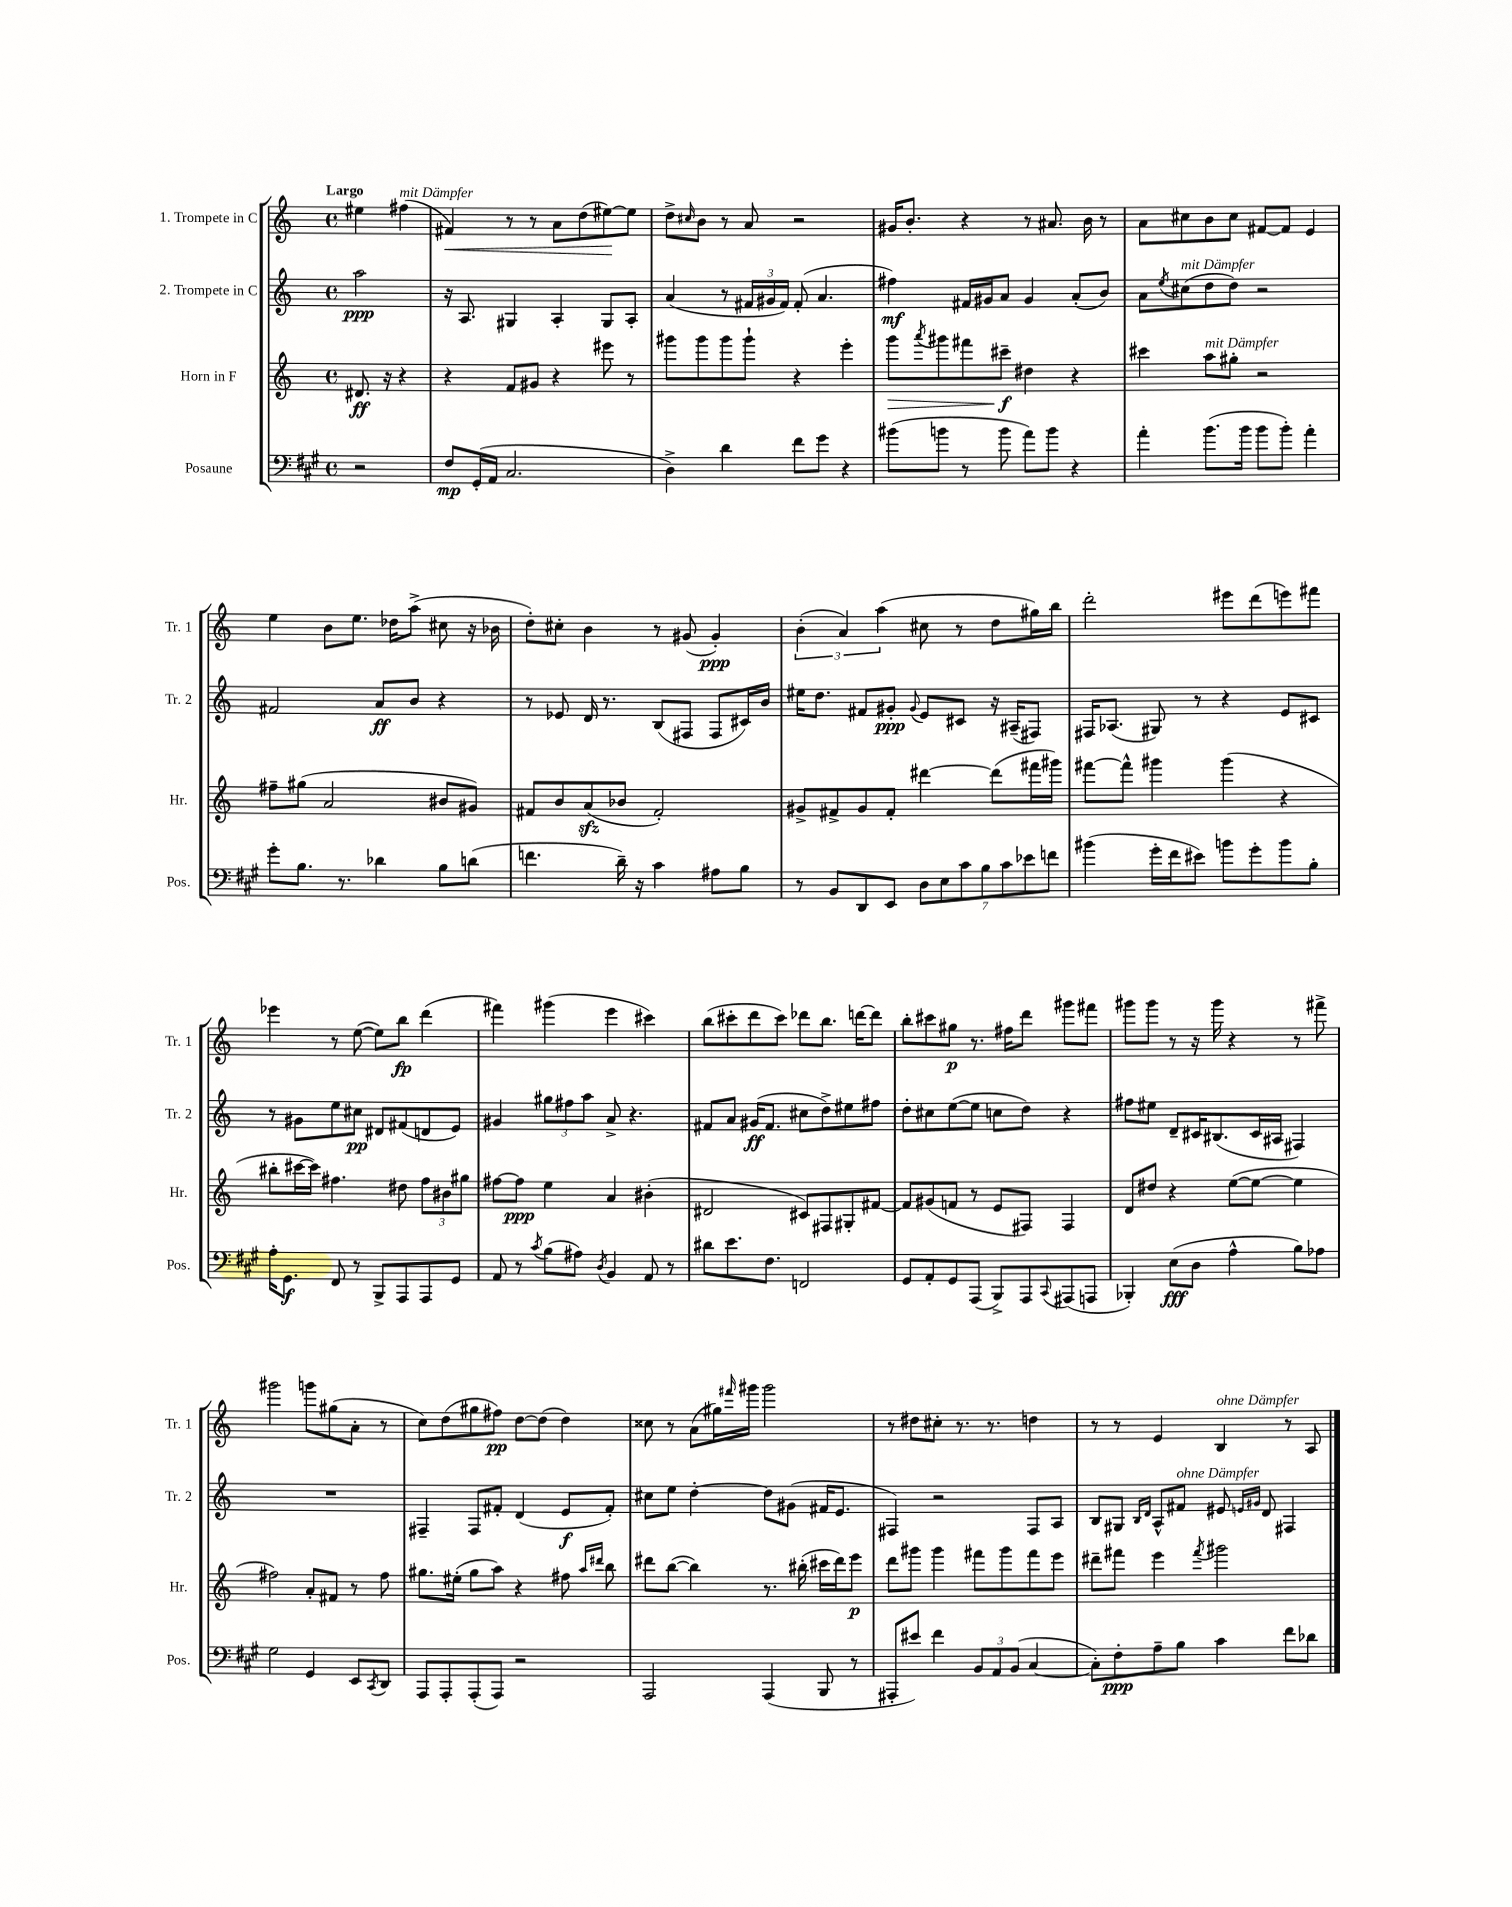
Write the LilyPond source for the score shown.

<<
\new StaffGroup <<
\new Staff = "s0" \with { instrumentName = "1. Trompete in C" shortInstrumentName = "Tr. 1" } {
    \clef treble \key c \major \defaultTimeSignature \time 4/4 \partial 2 \tempo "Largo"
    eis''4 fis''4^\markup { \italic "mit Dämpfer" }( |
    fis'4\<) r8 r8 a'8 d''8( eis''8~\!) eis''8 |
    d''8-> \grace { cis''16 } b'8 r8 a'8 r2 |
    gis'16 b'8.-. r4 r8 ais'8. b'16 r8 |
    a'8 cis''8 b'8 cis''8 fis'8~ fis'8 e'4 |
    e''4 b'8 e''8. des''16 a''8->( cis''8 r16 bes'16 |
    d''8-.) cis''8-. b'4 r8 gis'8( gis'4-.\ppp) |
    \tuplet 3/2 { b'4-.( a'4) a''4( } cis''8 r8 d''8 gis''16) b''16 |
    d'''2-. eis'''8 d'''8( e'''8) fis'''8 |
    ees'''4 r8 e''8~( e''8) b''8\fp d'''4( |
    fis'''4) gis'''4( e'''4 cis'''4) |
    b''8( cis'''8-. d'''8 cis'''8) des'''8 b''8. d'''16~ d'''8 |
    b''8-. cis'''8 gis''8\p r8. fis''16 d'''8 gis'''8 fis'''8 |
    gis'''8 gis'''8 r8 r16 gis'''16 r4 r8 fis'''8-> |
    gis'''2 g'''8 gis''8( a'8-. r8 |
    c''8) d''8( gis''8 fis''8\pp) d''8~ d''8( d''4) |
    cisis''8 r8 a'8( gis''16) \grace { fis'''16 } gis'''16 gis'''2 |
    r8 dis''8 cis''8-. r8. r8. d''4 |
    r8 r8 e'4 b4^\markup { \italic "ohne Dämpfer" } r8 a8 \bar "|." |
}
\new Staff = "s1" \with { instrumentName = "2. Trompete in C" shortInstrumentName = "Tr. 2" } {
    \clef treble \key c \major \defaultTimeSignature \time 4/4 \partial 2
    a''2\ppp |
    r16 a8. gis4 a4-. gis8 a8-. |
    a'4( r8 \tuplet 3/2 { fis'16 gis'16 fis'16) } fis'8-.( a'4. |
    fis''4\mf) fis'16 gis'16 a'8 gis'4 a'8-.( b'8) |
    a'8 \acciaccatura { e''8 } cis''8^\markup { \italic "mit Dämpfer" }( d''8 d''8) r2 |
    fis'2 a'8\ff b'8 r4 |
    r8 ees'8 d'16 r8. b8( fis8 fis8 cis'16) b'16 |
    eis''16 d''8. fis'8 gis'8-.\ppp \appoggiatura { gis'8 } e'8 cis'8 r16 ais16--( fis8) |
    fis16 aes8.( gis8) r8 r4 e'8 cis'8 |
    r8 gis'8 e''8 cis''8\pp dis'8 fis'8( d'8 e'8) |
    gis'4 \tuplet 3/2 { gis''8 fis''8 a''8 } a'8-> r4. |
    fis'8 a'8 gis'16\ff( fis'8. cis''8 d''8->) eis''8 fis''8 |
    d''8-. cis''8 e''8~( e''8 c''8 d''8) r4 |
    fis''8 eis''8 d'8-- cis'16 bis8.( cis'16 ais16 fis4) |
    R1 |
    fis4-- fis8 fis'8-. d'4( e'8\f fis'8-.) |
    cis''8 e''8 d''4~-. d''8 gis'8( fis'16 e'8. |
    fis4) r2 fis8 a8 |
    b8 gis8 \grace { b16 d'16 } a8-^ fis'8^\markup { \italic "ohne Dämpfer" } eis'8 \grace { e'16 gis'16 } d'8 fis4 \bar "|." |
}
\new Staff = "s2" \with { instrumentName = "Horn in F" shortInstrumentName = "Hr." } {
    \clef treble \key c \major \defaultTimeSignature \time 4/4 \partial 2
    dis'8.\ff r16 r4 |
    r4 f'8 gis'8 r4 eis'''8 r8 |
    gis'''8 gis'''8 gis'''8 gis'''8-! r4 e'''4-. |
    g'''8\> \acciaccatura { a'''8 } gis'''8 fis'''8 cis'''8--\f\! dis''4 r4 |
    cis'''4 a''8^\markup { \italic "mit Dämpfer" } gis''8-. r2 |
    fis''8-- gis''8( a'2 bis'8 gis'8) |
    fis'8 b'8 a'8\sfz( bes'8 fis'2-.) |
    gis'8-> fis'8-> gis'8 fis'8-. dis'''4~ dis'''8( fis'''16 gis'''16) |
    fis'''8~ fis'''8-^ gis'''4 gis'''4( r4 |
    bis''8-. cis'''16~ cis'''16) fis''4. dis''8 \tuplet 3/2 { fis''8 bis'8 gis''8 } |
    fis''8~ fis''8\ppp e''4 a'4 bis'4-.( |
    dis'2 cis'8) fis8 gis8-. fis'8~ |
    fis'8 gis'8( f'8 r8 e'8 fis8) fis4 |
    d'8 dis''8 r4 e''8~( e''8~ e''4 |
    fis''2) a'8-. fis'8 r8 fis''8 |
    gis''8. eis''16-.( gis''8 a''8) r4 fis''8 \grace { a''16 dis'''16 } b''8 |
    dis'''8 b''8~( b''4) r8. bis''16-.( cis'''16 dis'''16) e'''8\p |
    d'''8 gis'''8 gis'''4 fis'''8 gis'''8 fis'''8 e'''8 |
    dis'''8-- fis'''8 e'''4 \acciaccatura { fis'''8 } gis'''2 \bar "|." |
}
\new Staff = "s3" \with { instrumentName = "Posaune" shortInstrumentName = "Pos." } {
    \clef bass \key a \major \defaultTimeSignature \time 4/4 \partial 2
    r2 |
    fis8\mp gis,16-.( a,16 cis2. |
    d4->) d'4 fis'8 gis'8 r4 |
    bis'8( b'8 r8 b'8 a'8) b'8 r4 |
    a'4-. b'8.( b'16 b'8 b'8-.) a'4-. |
    gis'8-. b8. r8. des'4 b8 d'8( |
    f'4. d'16--) r16 cis'4 ais8 b8 |
    r8 b,8 d,8 e,8 \tuplet 7/4 { d8 e8 cis'8 b8 cis'8 ees'8 f'8 } |
    bis'4( gis'16-. fis'16 eis'8) b'8 gis'8-. b'8 b8-. |
    a16-. gis,8.\f fis,8 r8 b,,8-> a,,8 a,,8 gis,8 |
    a,8 r8 \acciaccatura { cis'8 } b8( ais8) \acciaccatura { d8 } b,4 a,8 r8 |
    dis'8 e'8. fis8. f,2 |
    gis,8 a,8-. gis,8 a,,8( b,,8->) a,,8 \appoggiatura { cis,8 } ais,,8( a,,8 |
    bes,,4-.) e8\fff( d8 a4-^ b8) aes8 |
    gis2 gis,4 e,8 \acciaccatura { cis,8 } d,8 |
    a,,8 a,,8-. a,,8-.( a,,8) r2 |
    a,,2 a,,4( b,,8 r8 |
    ais,,8-. eis'8) fis'4 \tuplet 3/2 { b,8 a,8 b,8( } cis4~ |
    cis8-.) fis8-.\ppp a8-- b8 cis'4 fis'8 des'8 \bar "|." |
}
>>
>>
\layout { \context { \Score \remove "Bar_number_engraver" } }
